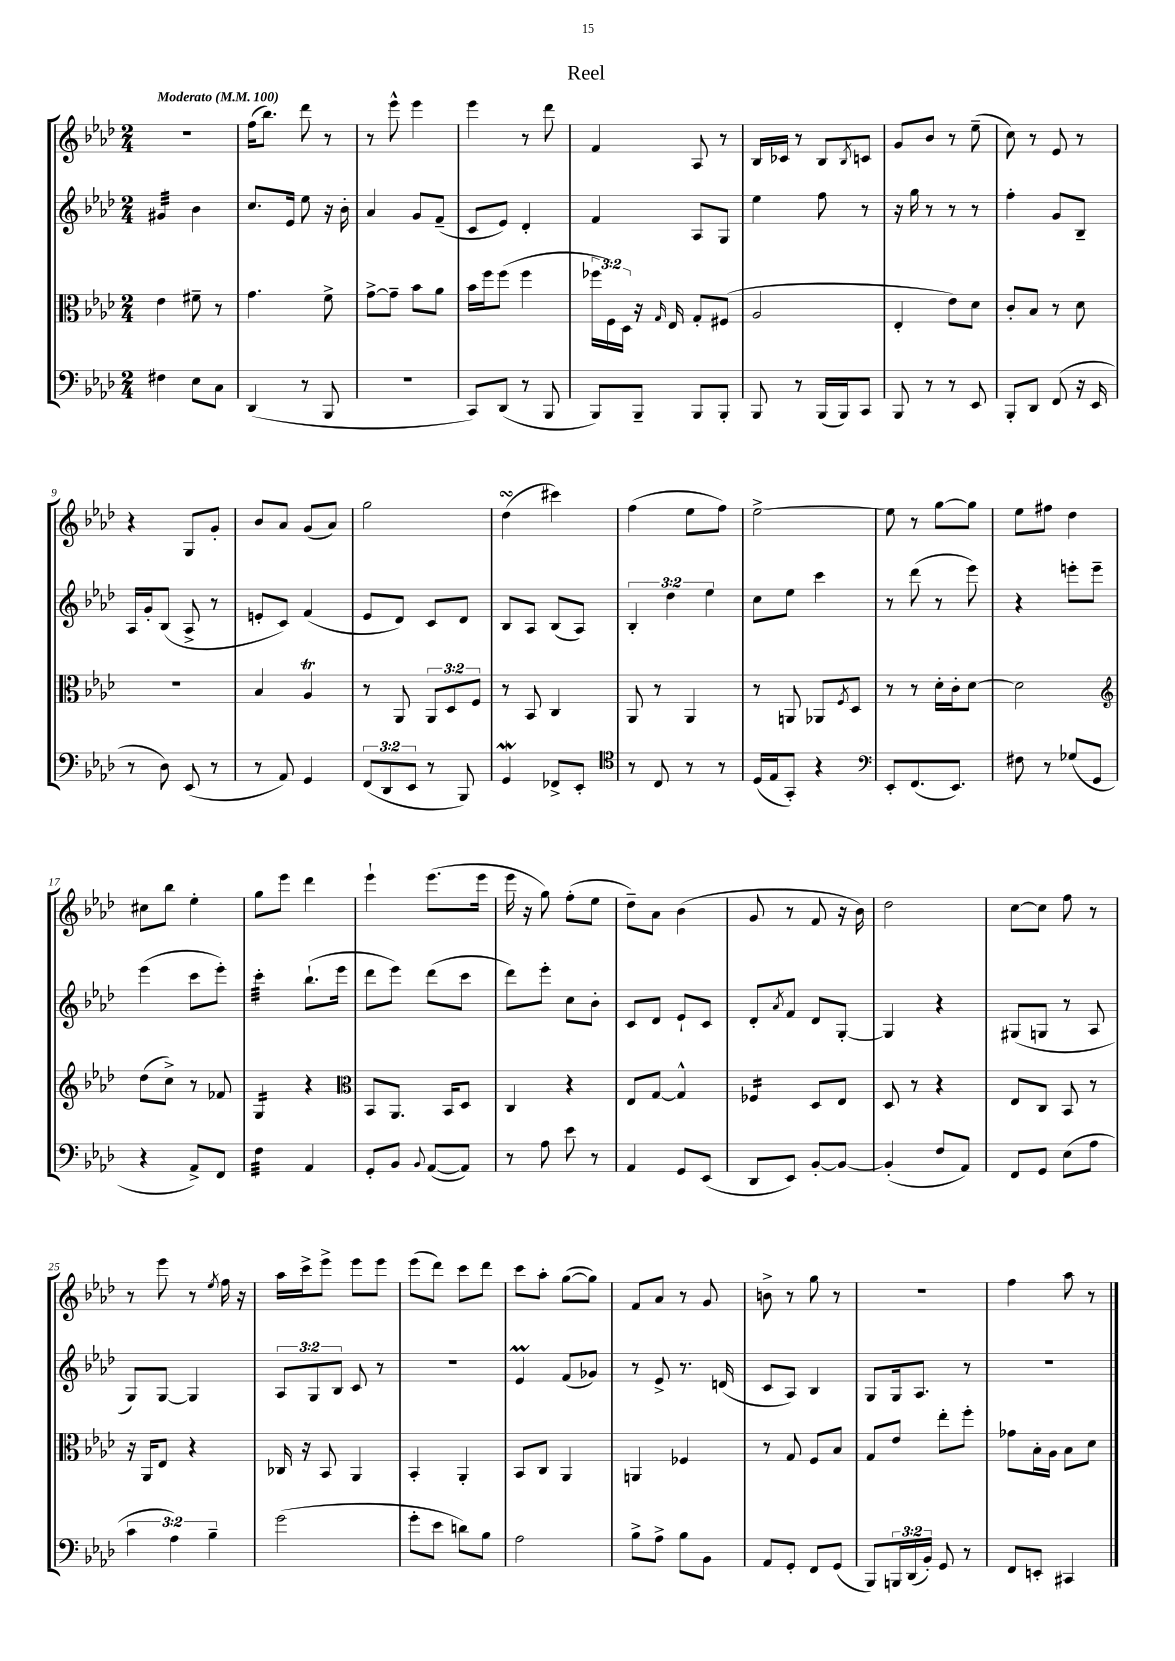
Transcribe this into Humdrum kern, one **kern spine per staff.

**kern	**kern	**kern	**kern
*staff4	*staff3	*staff2	*staff1
*clefF4	*clefC3	*clefG2	*clefG2
*k[b-e-a-d-]	*k[b-e-a-d-]	*k[b-e-a-d-]	*k[b-e-a-d-]
*M2/4	*M2/4	*M2/4	*M2/4
*MM100	*MM100	*MM100	*MM100
4F#	4e-	4g#	2r
8E-	8f#~	4b-	.
8C	8r	.	.
=	=	=	=
(4DD-	4.g	8.cc	(16ff
.	.	.	8.bb-)
.	.	16e-	.
8r	.	8ee-	8ddd-
8BBB-	8f^	16r	8r
.	.	16b-'	.
=	=	=	=
2r	[8g^	4a-	8r
.	8g~]	.	8eee-^^
.	8b-	8g	4eee-
.	8a-	(8f~	.
=	=	=	=
8CC)	16b-	8c	4eee-
.	16ff	.	.
(8DD-	(8ff	8e-)	.
8r	4ff	4d-'	8r
8BBB-	.	.	8ddd-
=	=	=	=
8BBB-)	24ff-	4f	4f
.	24F)	.	.
.	24D-	.	.
8BBB-~	16r	.	.
.	16qqG	.	.
.	16E-	.	.
8BBB-	8G'	8A-	8A-
8BBB-'	(8F#	8G	8r
=	=	=	=
8BBB-	2A-	4ee-	16B-
.	.	.	16c-
8r	.	.	8r
(16BBB-	.	8ff	8B-
16BBB-)	.	.	.
.	.	.	8qB-
8CC	.	8r	8c
=	=	=	=
8BBB-	4E-'	16r	8g
.	.	16gg	.
8r	.	8r	8b-
8r	8e-)	8r	8r
8EE-	8d-	8r	(8ee-~
=	=	=	=
8BBB-'	8c'	4ff'	8cc)
8DD-	8B-	.	8r
(8FF	8r	8g	8e-
16r	8d-	8B-~	8r
16EE-	.	.	.
=	=	=	=
8r	2r	16A-	4r
.	.	16g'	.
8D-)	.	(8B-	.
(8EE-	.	8A-^	8G
8r	.	8r	8g'
=	=	=	=
8r	4B-	8e'	8b-
8AA-)	.	8c)	8a-
4GG	4A-	(4f	(8g
.	.	.	8a-)
=	=	=	=
(12FF	8r	8e-	2gg
12DD-	.	.	.
.	8AA-	8d-)	.
12EE-	.	.	.
8r	12AA-	8c	.
.	12D-	.	.
8BBB-)	.	8d-	.
.	12F	.	.
=	=	=	=
4GG	8r	8B-	(4dd-
.	8BB-	8A-	.
8FF-^	4C	(8B-	4ccc#)
8EE-'	.	8A-)	.
=	=	=	=
*clefC4	*	*	*
8r	8AA-	6B-'	(4ff
8C	8r	.	.
.	.	6dd-	.
8r	4AA-	.	8ee-
.	.	6ee-	.
8r	.	.	8ff)
=	=	=	=
(16D-	8r	8cc	[2ee-^
16E-	.	.	.
8GG')	8AA	8ee-	.
4r	8AA-	4ccc	.
.	8qF	.	.
.	8D-	.	.
=	=	=	=
*clefF4	*	*	*
8EE-'	8r	8r	8ee-]
(8.FF	8r	(8ddd-	8r
.	16d-'	8r	[8gg
8.EE-)	16c'	.	.
.	[8d-	8eee-)	8gg]
=	=	=	=
8F#	2d-]	4r	8ee-
8r	.	.	8ff#
(8G-	.	8eee'	4dd-
8GG	.	8eee~	.
=	=	=	=
*	*clefG2	*	*
4r	(8dd-	(4eee-	8cc#
.	8cc^)	.	8bb-
8AA-^)	8r	8ccc	4ee-'
8FF	8f-	8eee-')	.
=	=	=	=
4F	4G	4ccc'	8gg
.	.	.	8eee-
4AA-	4r	(8.bb-`	4ddd-
.	.	16eee-	.
=	=	=	=
*	*clefC3	*	*
8GG'	8BB-	8ddd-	4eee-`
8BB-	8.AA-	8eee-)	.
8qqBB-	.	.	.
([8AA-	.	(8ddd-	(8.eee-
.	16BB-	.	.
8AA-])	8D-	8ccc	.
.	.	.	16eee-
=	=	=	=
8r	4C	8ddd-)	16eee-
.	.	.	16r
8A-	.	8eee-'	8gg)
8e-	4r	8cc	(8ff'
8r	.	8b-'	8ee-
=	=	=	=
4AA-	8E-	8c	8dd-~)
.	[8G	8d-	8a-
8GG	4G^^]	8e-`	(4b-
(8EE-	.	8c	.
=	=	=	=
8DD-	4F-	8d-'	8g
.	.	8qa-	.
8EE-)	.	8f	8r
[8BB-'	8D-	8d-	8f
8BB-_	8E-	[8G'	16r
.	.	.	16b-)
=	=	=	=
(4BB-']	8D-	4G]	2dd-
.	8r	.	.
8F	4r	4r	.
8AA-)	.	.	.
=	=	=	=
8FF	8E-	(8G#	[8cc
8GG	8C	8G	8cc]
(8E-	8BB-	8r	8ff
8A-	8r	8A-	8r
=	=	=	=
6c	16r	8G)	8r
.	16AA-	.	.
.	8E-	[8G	8eee-
6A-)	.	.	.
.	4r	4G]	8r
6B-~	.	.	.
.	.	.	8qee-
.	.	.	16ff
.	.	.	16r
=	=	=	=
(2g	16C-	12A-	16aa-
.	16r	.	16ccc^
.	.	12G	.
.	8BB-	.	8eee-^
.	.	12B-	.
.	4AA-	8c	8eee-
.	.	8r	8eee-
=	=	=	=
8g'	4BB-'	2r	(8eee-
8e-	.	.	8ddd-)
8d)	4AA-'	.	8ccc
8B-	.	.	8ddd-
=	=	=	=
2A-	8BB-	4e-	8ccc
.	8C	.	8aa-'
.	4AA-	(8f	([8gg
.	.	8g-)	8gg])
=	=	=	=
8B-^	4AA	8r	8f
8A-^	.	8e-^	8a-
8B-	4F-	8.r	8r
8BB-	.	.	8g
.	.	(16d	.
=	=	=	=
8AA-	8r	8c	8b^
8GG'	8G	8A-)	8r
8FF	8F	4B-	8gg
(8GG	8B-	.	8r
=	=	=	=
8BBB-)	8G	8G	2r
24BBB	8e-	16G	.
(24DD-	.	.	.
.	.	8.A-	.
24BB-')	.	.	.
8GG	8ee-'	.	.
8r	8ff'	8r	.
=	=	=	=
8FF	8g-	2r	4ff
8EE'	16B-'	.	.
.	16A-	.	.
4CC#	8B-	.	8aa-
.	8d-	.	8r
==	==	==	==
*-	*-	*-	*-
